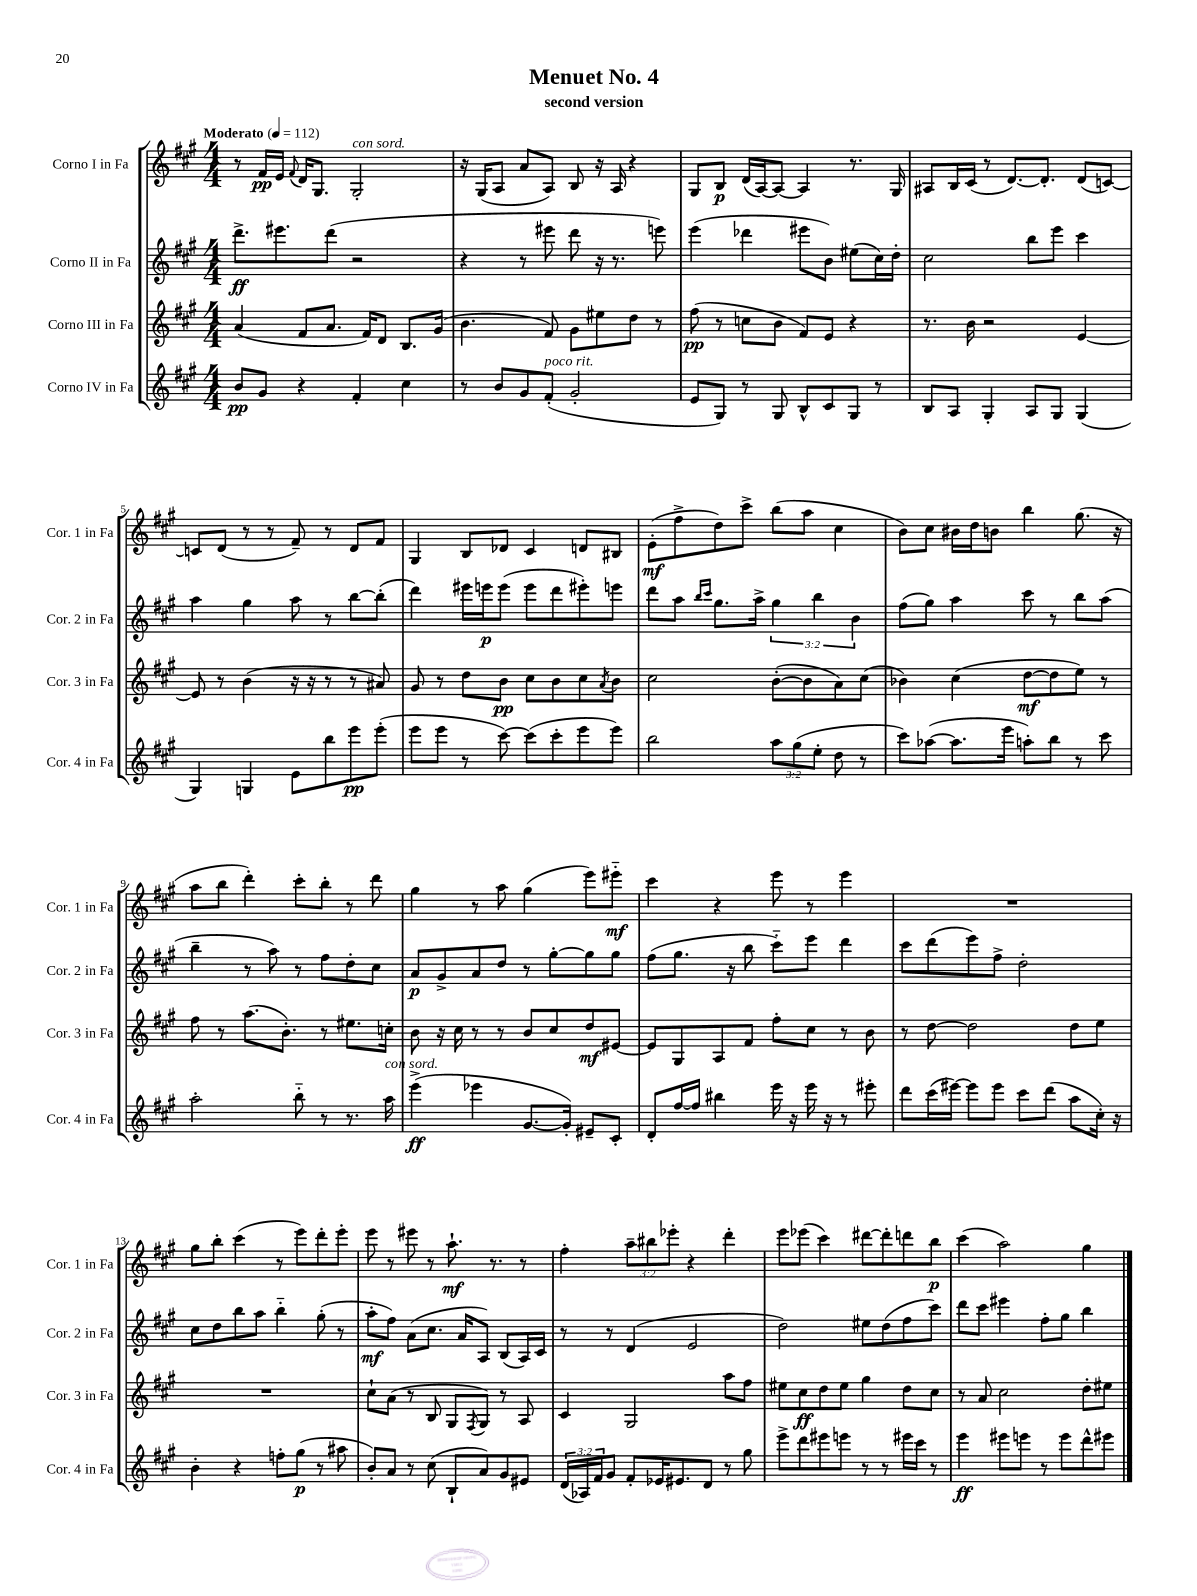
\header { title = "Menuet No. 4" subtitle = "second version" }
<<
\new StaffGroup <<
\new Staff = "s0" \with { instrumentName = "Corno I in Fa" shortInstrumentName = "Cor. 1 in Fa" } {
    \clef treble \key a \major \numericTimeSignature \time 4/4 \override Staff.TupletNumber.text = #tuplet-number::calc-fraction-text \tempo "Moderato" 4 = 112
    r8 fis'16\pp e'16 \appoggiatura { fis'8 } d'16 gis8. gis2-.^\markup { \italic "con sord." } |
    r16 gis16( a8 a'8 a8) b8 r16 a16 r4 |
    gis8 b8\p d'16( a16~) a8~ a4 r8. gis16 |
    ais8 b16 cis'16( r8 d'8.~) d'8.-. d'8( c'8~) |
    c'8 d'8( r8 r8 fis'8--) r8 d'8 fis'8 |
    gis4 b8 des'8 cis'4 d'8 bis8 |
    e'8-.\mf( fis''8-> d''8) cis'''8-> b''8( a''8 cis''4 |
    b'8) cis''8 bis'16 d''16 b'8 b''4 gis''8.( r16 |
    a''8 b''8 d'''4-.) cis'''8-. b''8-. r8 d'''8 |
    gis''4 r8 a''8 gis''4( e'''8) eis'''8-_\mf |
    cis'''4 r4 e'''8 r8 e'''4 |
    R1 |
    gis''8 b''8-. cis'''4( r8 e'''8) d'''8-. e'''8-. |
    e'''8 r8 eis'''8 r8 a''8.-!\mf r8. r8 |
    fis''4-. \tuplet 3/2 { a''8-- bis''8 ees'''8-. } r4 d'''4-. |
    e'''8 ees'''8( cis'''4) dis'''8~ dis'''8-. d'''8 b''8\p |
    cis'''4( a''2) gis''4 \bar "|." |
}
\new Staff = "s1" \with { instrumentName = "Corno II in Fa" shortInstrumentName = "Cor. 2 in Fa" } {
    \clef treble \key a \major \numericTimeSignature \time 4/4 \override Staff.TupletNumber.text = #tuplet-number::calc-fraction-text
    d'''8.->\ff eis'''8. d'''8( r2 |
    r4 r8 eis'''8 d'''8 r16 r8. e'''8) |
    e'''4( des'''4 eis'''8 b'8) eis''8( cis''16) d''16-. |
    cis''2 b''8 e'''8 cis'''4 |
    a''4 gis''4 a''8 r8 b''8~ b''8-.( |
    d'''4) eis'''16 e'''16\p e'''8( e'''8 d'''8 eis'''8-.) e'''8 |
    d'''8 a''8 \grace { b''16 cis'''16 } gis''8. a''16-> \tuplet 3/2 { gis''4 b''4 b'4 } |
    fis''8( gis''8) a''4 cis'''8 r8 b''8 a''8( |
    b''4-- r8 a''8) r8 fis''8 d''8-. cis''8 |
    a'8\p gis'8-> a'8 d''8 r8 gis''8~-. gis''8 gis''8 |
    fis''8( gis''8. r16 b''8 cis'''8-_) e'''8 d'''4 |
    cis'''8 d'''8( e'''8) fis''8-> d''2-. |
    cis''8 d''8 b''8 a''8 b''4-_ gis''8-.( r8 |
    a''8-.\mf fis''8) a'8( cis''8. a'16 a8) b8( a16) cis'16 |
    r8 r8 d'4( e'2 |
    d''2) eis''8 d''8( fis''8 cis'''8) |
    d'''8 cis'''8 eis'''4 fis''8-. gis''8 b''4 \bar "|." |
}
\new Staff = "s2" \with { instrumentName = "Corno III in Fa" shortInstrumentName = "Cor. 3 in Fa" } {
    \clef treble \key a \major \numericTimeSignature \time 4/4
    a'4( fis'8 a'8. fis'16) d'8 b8. gis'16( |
    b'4. fis'8) gis'8 eis''8 d''8 r8 |
    fis''8\pp( r8 c''8 b'8 fis'8) e'8 r4 |
    r8. b'16 r2 e'4~ |
    e'8 r8 b'4( r16 r16 r8 r8 ais'8) |
    gis'8 r8 d''8 b'8\pp cis''8 b'8 cis''8 \acciaccatura { a'8 } b'8 |
    cis''2 b'8~-.( b'8 a'8) cis''8( |
    bes'4) cis''4( d''8~\mf d''8 e''8) r8 |
    fis''8 r8 a''8.( b'8.-.) r8 eis''8. c''16-. |
    b'8 r16 cis''16 r8 r8 b'8 cis''8 d''8\mf eis'8~ |
    eis'8 gis8 a8 fis'8 fis''8-. cis''8 r8 b'8 |
    r8 d''8~ d''2 d''8 e''8 |
    R1 |
    cis''8-! a'8( r8 b8 gis8 \acciaccatura { fis8 } gis8) r8 a8 |
    cis'4 gis2 a''8 fis''8 |
    eis''8 cis''8\ff d''8 eis''8 gis''4 d''8 cis''8 |
    r8 a'8 cis''2 d''8-. eis''8 \bar "|." |
}
\new Staff = "s3" \with { instrumentName = "Corno IV in Fa" shortInstrumentName = "Cor. 4 in Fa" } {
    \clef treble \key a \major \numericTimeSignature \time 4/4 \override Staff.TupletNumber.text = #tuplet-number::calc-fraction-text
    b'8\pp gis'8 r4 fis'4-. cis''4 |
    r8 b'8 gis'8 fis'8-.^\markup { \italic "poco rit." }( gis'2-. |
    e'8 gis8) r8 gis8 b8-^ cis'8 gis8 r8 |
    b8 a8 gis4-. a8 gis8 gis4( |
    gis4) g4 e'8 b''8 e'''8\pp e'''8-.( |
    e'''8 e'''8 r8 cis'''8~) cis'''8( cis'''8-. e'''8 e'''8) |
    b''2 \tuplet 3/2 { a''8 gis''8( e''8-. } d''8 r8 |
    cis'''8) aes''8~( aes''8. e'''16 a''8-.) b''8 r8 cis'''8 |
    a''2-. b''8-_ r8 r8. a''16^\markup { \italic "con sord." } |
    e'''4->\ff( ees'''4 gis'8.~ gis'16-.) eis'8-- cis'8-. |
    d'8-. fis''16~ fis''16 bis''4 e'''16 r16 e'''16 r16 r8 eis'''8-. |
    d'''8 cis'''16( eis'''16~) eis'''8 eis'''8 cis'''8 d'''8( a''8 cis''16-.) r16 |
    b'4-. r4 f''8-. gis''8\p( r8 ais''8 |
    b'8-.) a'8 r8 cis''8( b8-! a'8) gis'8 eis'8 |
    \tuplet 3/2 { d'16( aes16) fis'16 } gis'8 fis'8-. ees'16 eis'8. d'8 r8 gis''8 |
    e'''8-> d'''8 eis'''8 e'''8 r8 r8 eis'''16 cis'''16 r8 |
    e'''4\ff eis'''8 e'''8 r8 e'''8 d'''8-^ eis'''8 \bar "|." |
}
>>
>>
